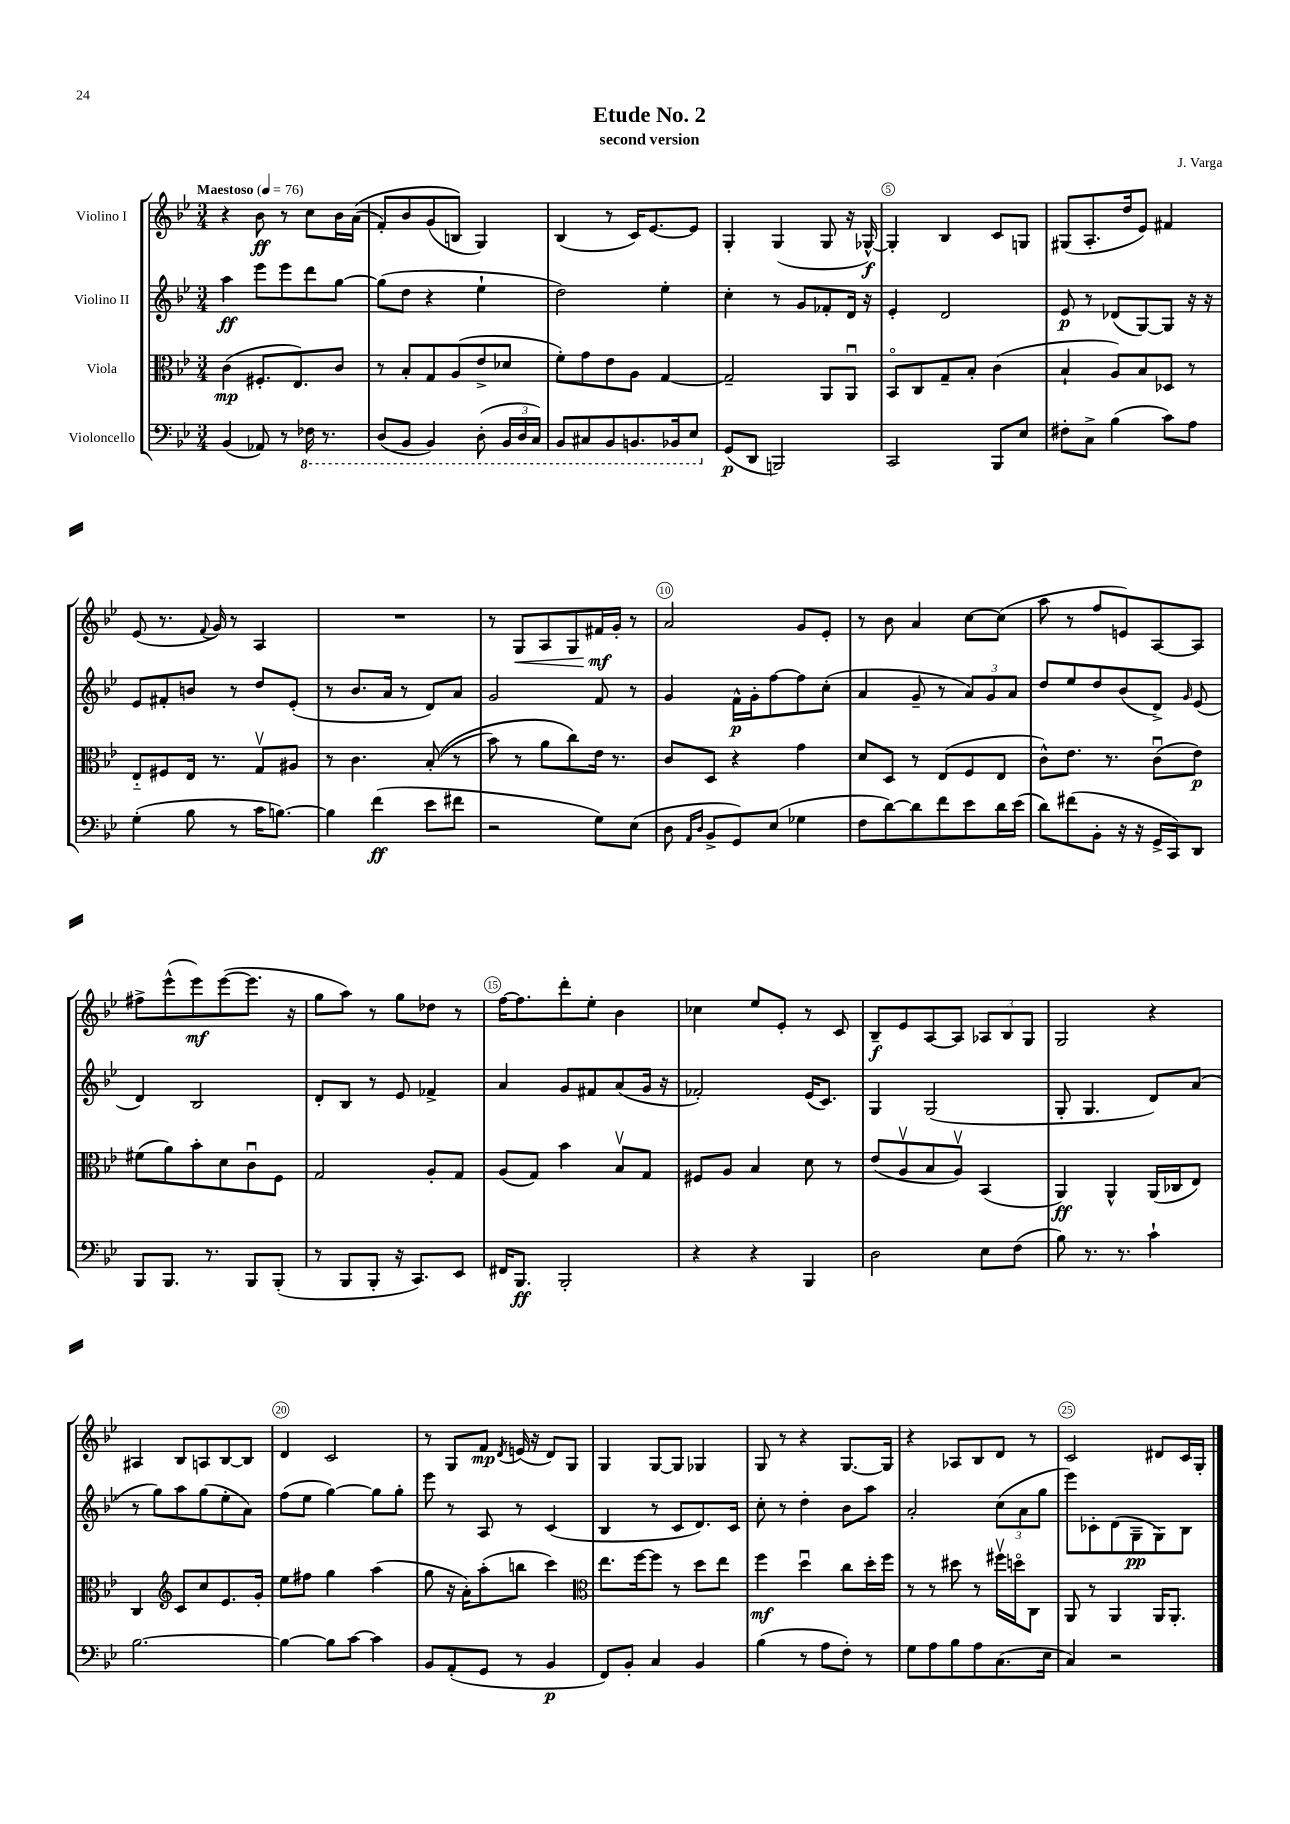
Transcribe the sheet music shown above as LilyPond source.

\header { title = "Etude No. 2" composer = "J. Varga" subtitle = "second version" }
<<
\new StaffGroup <<
\new Staff = "s0" \with { instrumentName = "Violino I" } {
    \clef treble \key bes \major \numericTimeSignature \time 3/4 \tempo "Maestoso" 4 = 76
    \autoBeamOff r4 bes'8\ff r8 c''8[ bes'16 a'16](\( |
    f'8[-.) bes'8 g'8( b8]\) g4) |
    bes4( r8 c'16[) ees'8.~ ees'8] |
    g4-. g4( g8 r16 ges16~-^\f) |
    ges4-. bes4 c'8[ g8] |
    gis8[( a8.-. d''16 ees'8]) fis'4 |
    ees'8( r8. \appoggiatura { f'8 } g'16) r8 a4 |
    R2. |
    r8 g8[\< a8 g8 fis'16\mf\! g'16]-. r8 |
    a'2 g'8[ ees'8]-. |
    r8 bes'8 a'4 c''8[~ c''8]( |
    a''8 r8 f''8[ e'8) a8~ a8] |
    fis''8[-> ees'''8-^( ees'''8\mf) ees'''8~( ees'''8.] r16 |
    g''8[ a''8]) r8 g''8[ des''8] r8 |
    f''16[~ f''8. d'''8-. ees''8]-. bes'4 |
    ces''4 ees''8[ ees'8]-. r8 c'8 |
    bes8[--\f ees'8 a8~ a8] \tuplet 3/2 { aes8[ bes8 g8] } |
    g2 r4 |
    ais4 bes8[ a8 bes8~ bes8] |
    d'4 c'2 |
    r8 g8[ f'8]\mp \acciaccatura { d'8 } e'16( r16 d'8[) g8] |
    g4 g8[~ g8] ges4 |
    g8 r8 r4 g8.[~ g16] |
    r4 aes8[ bes8 d'8] r8 |
    c'2 dis'8[ c'16 g16]-. \bar "|." |
}
\new Staff = "s1" \with { instrumentName = "Violino II" } {
    \clef treble \key bes \major \numericTimeSignature \time 3/4
    \autoBeamOff a''4\ff ees'''8[ ees'''8 d'''8 g''8]~ |
    g''8[( d''8] r4 ees''4-! |
    d''2) ees''4-. |
    c''4-. r8 g'8[ fes'8-. d'16] r16 |
    ees'4-. d'2 |
    ees'8\p r8 des'8[( g8~) g8] r16 r16 |
    ees'8[ fis'8-. b'8] r8 d''8[ ees'8]-.( |
    r8 bes'8.[ a'16] r8 d'8[) a'8] |
    g'2 f'8 r8 |
    g'4 f'16[-^\p g'16-. f''8~ f''8 c''8]-.( |
    a'4 g'8-- r8 \tuplet 3/2 { a'8[) g'8 a'8] } |
    d''8[ ees''8 d''8 bes'8( d'8]->) \grace { g'16 } ees'8( |
    d'4) bes2 |
    d'8[-. bes8] r8 ees'8 fes'4-> |
    a'4 g'8[ fis'8 a'8( g'16] r16 |
    fes'2-.) ees'16[( c'8.]) |
    g4 g2( |
    g8-. g4. d'8[) a'8]( |
    r8 g''8[) a''8 g''8( ees''8-. a'8]) |
    f''8[( ees''8] g''4~) g''8[ g''8]-. |
    ees'''8 r8 a8 r8 c'4( |
    bes4 r8 c'8[ d'8.) c'16] |
    c''8-. r8 d''4-. bes'8[ a''8] |
    a'2-. \tuplet 3/2 { c''8[( a'8 g''8] } |
    ees'''8[) ces'8-. d'8( g8--\pp g8) bes8] \bar "|." |
}
\new Staff = "s2" \with { instrumentName = "Viola" } {
    \clef alto \key bes \major \numericTimeSignature \time 3/4
    \autoBeamOff c'4\mp( fis8.[-. ees8.) c'8] |
    r8 bes8[-. g8 a8( ees'8-> des'8] |
    f'8[-.) g'8 ees'8 a8] g4~ |
    g2-- a,8[ a,8]\downbow |
    bes,8[\flageolet c8 g8-- bes8]-. c'4( |
    bes4-! a8[) bes8 des8] r8 |
    ees8[-_ fis8 ees16] r8. g8[\upbow ais8] |
    r8 c'4. bes8-.(\( r8 |
    bes'8) r8 a'8[ c''8\) ees'16] r8. |
    c'8[ d8] r4 g'4 |
    d'8[ d8] r8 ees8[( f8 ees8] |
    c'8[-^) ees'8.] r8. c'8[\downbow( ees'8]\p) |
    fis'8[( a'8) bes'8-. d'8 c'8\downbow f8] |
    g2 a8[-. g8] |
    a8[( g8]) bes'4 bes8[\upbow g8] |
    fis8[ a8] bes4 d'8 r8 |
    ees'8[( a8\upbow bes8 a8]\upbow) bes,4( |
    a,4\ff) a,4-^ a,16[( ces16 ees8]) |
    c4 \clef treble c'8[ c''8 ees'8. g'16]-. |
    ees''8[ fis''8] g''4 a''4( |
    g''8 r16 a'16[-.) a''8-.( b''8] c'''4) |
    \clef alto ees''8.[ f''16~ f''8] r8 d''8[ ees''8] |
    f''4\mf d''4\downbow c''8[ d''16-. f''16] |
    r8 r8 dis''8 r8 fis''16[\upbow d''16\flageolet c8] |
    a,8 r8 a,4 a,16[ a,8.]-. \bar "|." |
}
\new Staff = "s3" \with { instrumentName = "Violoncello" } {
    \clef bass \key bes \major \numericTimeSignature \time 3/4
    \autoBeamOff bes,4( aes,8) r8 \ottava #-1 fes,16 r8. |
    d,8[( bes,,8] bes,,4) d,8-.( \tuplet 3/2 { bes,,16[ d,16 c,16]) } |
    bes,,8[ cis,8 bes,,8 b,,8. bes,,16 ees,8] \ottava #0 |
    g,8[\p( d,8] b,,2) |
    c,2 bes,,8[ ees8] |
    fis8[-. c8]-> bes4( c'8[) a8] |
    g4-.( bes8 r8 c'16[ b8.]~) |
    b4 f'4\ff( ees'8[ fis'8] |
    r2 g8[) ees8]( |
    d8 \grace { a,16[ d16] } bes,8[-> g,8) ees8]( ges4 |
    f8[ d'8~) d'8 f'8 ees'8 d'16 ees'16]( |
    d'8[) fis'8( bes,8]-. r16 r16 g,16[-> c,16) d,8] |
    bes,,8[ bes,,8.] r8. bes,,8[ bes,,8]-.( |
    r8 bes,,8[ bes,,8]-. r16 c,8.[) ees,8] |
    fis,16[ bes,,8.]\ff bes,,2-. |
    r4 r4 bes,,4 |
    d2 ees8[ f8]( |
    bes8) r8. r8. c'4-! |
    bes2.~ |
    bes4~ bes8[ c'8]~ c'4 |
    bes,8[ a,8-.( g,8] r8 bes,4\p |
    f,8[) bes,8]-. c4 bes,4 |
    bes4( r8 a8[ f8]-.) r8 |
    g8[ a8 bes8 a8 c8.( ees16] |
    c4) r2 \bar "|." |
}
>>
>>
\layout { \context { \Score \override BarNumber.break-visibility = ##(#f #t #t) barNumberVisibility = #(every-nth-bar-number-visible 5) \override BarNumber.stencil = #(make-stencil-circler 0.1 0.3 ly:text-interface::print) } }
